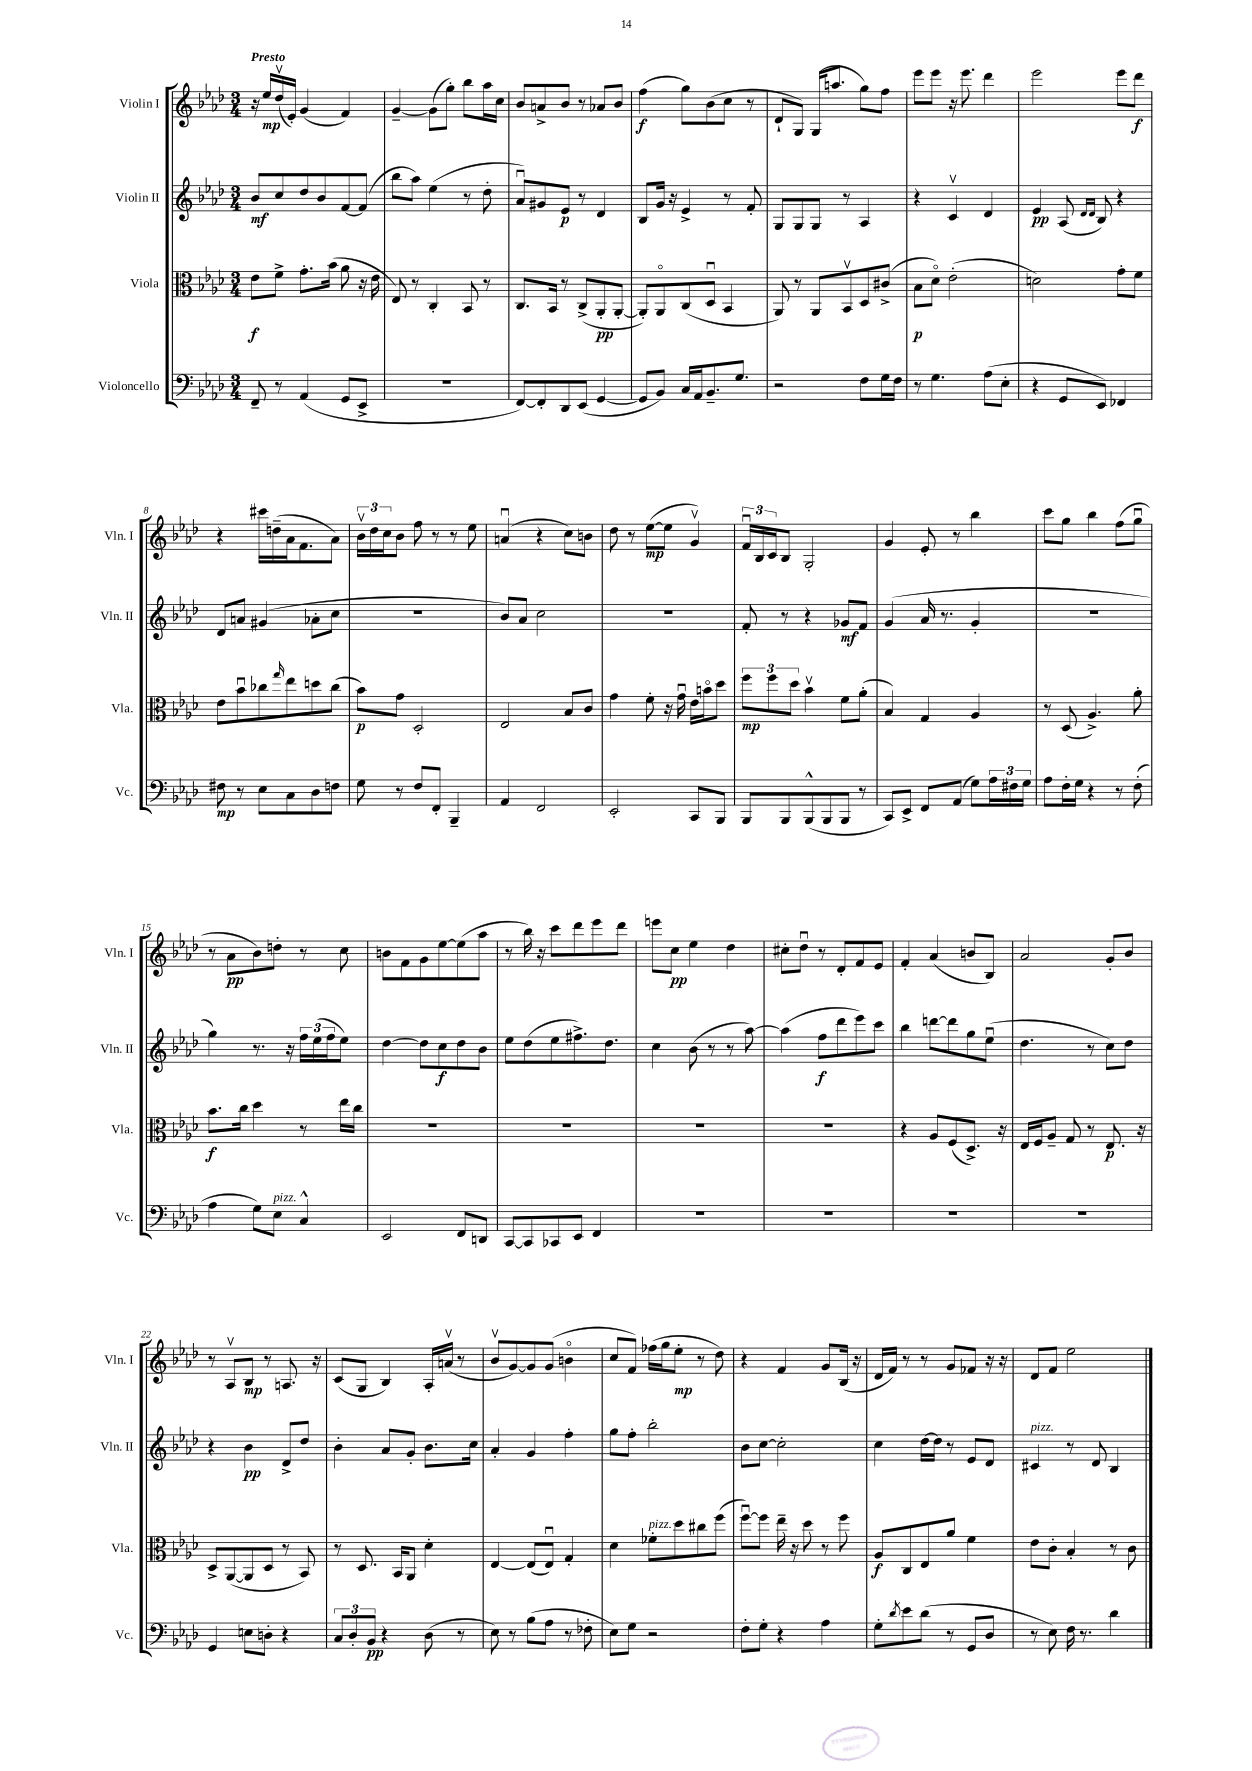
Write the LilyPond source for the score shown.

<<
\new StaffGroup <<
\new Staff = "s0" \with { instrumentName = "Violin I" shortInstrumentName = "Vln. I" } {
    \clef treble \key aes \major \numericTimeSignature \time 3/4 \tempo "Presto"
    r16 ees''16\mp des''16\upbow( ees'16-.) g'4( f'4) |
    g'4~-- g'8( g''8-.) bes''8 aes''16 c''16 |
    bes'8 a'8-> bes'8 r8 aes'8 bes'8 |
    f''4\f( g''8) bes'8( c''8 r8 |
    des'8-! g8) g16( a''8. g''8) f''8 |
    ees'''8 ees'''8 r16 ees'''8. des'''4 |
    ees'''2 ees'''8 des'''8\f |
    r4 cis'''16 d''16--( aes'16 f'8. aes'8) |
    \tuplet 3/2 { bes'16\upbow des''16 c''16 } bes'8 f''8 r8 r8 ees''8 |
    a'4\downbow( r4 c''8) b'8 |
    des''8 r8 ees''8~\mp( ees''8 g'4\upbow) |
    \tuplet 3/2 { f'16\downbow bes16 c'16 } bes8 g2-. |
    g'4 ees'8-. r8 bes''4 |
    c'''8 g''8 bes''4 f''8( g''8\downbow |
    r8 aes'8\pp bes'8) d''8-. r8 c''8 |
    b'8 f'8 g'8 ees''8~ ees''8( aes''8 |
    r8 bes''16) r16 c'''8 des'''8 ees'''8 des'''8 |
    e'''8 c''8\pp ees''4 des''4 |
    cis''8-. des''8\downbow r8 des'8-. f'8 ees'8 |
    f'4-. aes'4( b'8 bes8) |
    aes'2 g'8-. bes'8 |
    r8 aes8\upbow bes8\mp r8 a8. r16 |
    c'8( g8 bes4) aes16-. a'16\upbow( r8 |
    bes'8\upbow g'8~) g'8 g'8( b'4\flageolet |
    c''8 f'8) fes''16( g''16 ees''8-.\mp r8 des''8) |
    r4 f'4 g'8 bes16( r16 |
    des'16 f'16) r8 r8 g'8 fes'8 r16 r16 |
    des'8 f'8 ees''2 \bar "|." |
}
\new Staff = "s1" \with { instrumentName = "Violin II" shortInstrumentName = "Vln. II" } {
    \clef treble \key aes \major \numericTimeSignature \time 3/4
    bes'8\mf c''8 des''8 bes'8 f'8~ f'8( |
    bes''8 aes''8) ees''4( r8 des''8-. |
    aes'8\downbow) gis'8 ees'8\p r8 des'4 |
    bes8 g'16 r16 ees'4-> r8 f'8-. |
    g8 g8 g8 r8 aes4 |
    r4 c'4\upbow des'4 |
    ees'4\pp aes8( \grace { des'16 des'16 } bes8) r4 |
    des'8 a'8 gis'4( aes'8-. c''8 |
    R2. |
    bes'8) aes'8 c''2 |
    R2. |
    f'8-. r8 r4 ges'8\mf f'8 |
    g'4( aes'16 r8. g'4-. |
    R2. |
    g''4) r8. r16 \tuplet 3/2 { f''16 ees''16( f''16 } ees''8) |
    des''4~ des''8 c''8\f des''8 bes'8 |
    ees''8 des''8( ees''8 fis''8.->) des''8. |
    c''4 bes'8( r8 r8 aes''8~) |
    aes''4( f''8\f des'''8 ees'''8) c'''8 |
    bes''4 d'''8~ d'''8 g''8 ees''8\downbow( |
    des''4. r8 c''8) des''8 |
    r4 bes'4\pp des'8-> des''8 |
    bes'4-. aes'8 g'8-. bes'8. c''16 |
    aes'4-. g'4 f''4-. |
    g''8 f''8-. bes''2-. |
    bes'8 c''8~ c''2-. |
    c''4 des''16~ des''16 r8 ees'8 des'8 |
    cis'4^\markup { \italic "pizz." } r8 des'8 bes4 \bar "|." |
}
\new Staff = "s2" \with { instrumentName = "Viola" shortInstrumentName = "Vla." } {
    \clef alto \key aes \major \numericTimeSignature \time 3/4
    ees'8\f f'8-> g'8.-. bes'16( aes'8 r16 ees'16 |
    ees8) r8 c4-. bes,8 r8 |
    c8. bes,16 r8 c8->( aes,8-.\pp aes,8~-. |
    aes,8-.) aes,8\flageolet c8( des8\downbow bes,4 |
    aes,8) r8 aes,8 bes,8\upbow des8 cis'8->( |
    bes8\p des'8\flageolet) ees'2-.( |
    d'2) g'8-. f'8 |
    ees'8 bes'8\downbow ces''8 \grace { g''16 } ees''8 d''8 ces''8( |
    bes'8\p) g'8 des2-. |
    ees2 bes8 c'8 |
    g'4 f'8-. r16 g'16\downbow ees'16 b'16\flageolet des''8 |
    \tuplet 3/2 { f''8\mp f''8 des''8 } bes'4\upbow f'8 aes'8-.( |
    bes4) g4 aes4 |
    r8 des8( aes4.->) aes'8-. |
    bes'8.\f c''16 des''4 r8 ees''16 c''16 |
    R2. |
    R2. |
    R2. |
    R2. |
    r4 aes8 f8( des8.->) r16 |
    ees16 f16 aes8-- g8 r8 ees8.\p r16 |
    des8-> aes,8~( aes,8 des8 r8 bes,8) |
    r8 des8. bes,16 aes,8 des'4-. |
    ees4~ ees8( ees8\downbow) g4-. |
    des'4 fes'8-.^\markup { \italic "pizz." } des''8 cis''8 f''8( |
    f''8~\downbow) f''8 ees''16-- r16 des''8 r8 f''8 |
    aes8\f c8 ees8 aes'8 f'4 |
    ees'8 c'8-. bes4-. r8 c'8 \bar "|." |
}
\new Staff = "s3" \with { instrumentName = "Violoncello" shortInstrumentName = "Vc." } {
    \clef bass \key aes \major \numericTimeSignature \time 3/4
    f,8-- r8 aes,4( g,8 ees,8-> |
    R2. |
    f,8~) f,8-. des,8 ees,8( g,4~ |
    g,8 bes,8) c16 aes,16 bes,8.-- g8. |
    r2 f8 g16 f16 |
    r8 g4. aes8( ees8-. |
    r4 g,8 ees,8) fes,4 |
    fis8\mp r8 ees8 c8 des8 f8 |
    g8 r8 f8 f,8-. bes,,4-- |
    aes,4 f,2 |
    ees,2-. c,8 bes,,8 |
    bes,,8 bes,,8 bes,,8-^( bes,,8 bes,,8 r8 |
    c,8) ees,8-> f,8 aes,8( g8) \tuplet 3/2 { aes16 fis16 g16 } |
    aes8 f16-. g16 r4 r8 f8-.( |
    aes4 g8) ees8^\markup { \italic "pizz." } c4-^ |
    ees,2 f,8 d,8 |
    c,8~ c,8 ces,8 ees,8 f,4 |
    R2. |
    R2. |
    R2. |
    R2. |
    g,4 e8 d8-. r4 |
    \tuplet 3/2 { c8 des8-. bes,8\pp } r4 des8( r8 |
    ees8) r8 bes8( aes8 r8 fes8-. |
    ees8) g8 r2 |
    f8-. g8-. r4 aes4 |
    g8-. \acciaccatura { des'8 } ees'8 des'8( r8 g,8 des8 |
    r8 ees8) f16 r8. des'4 \bar "|." |
}
>>
>>
